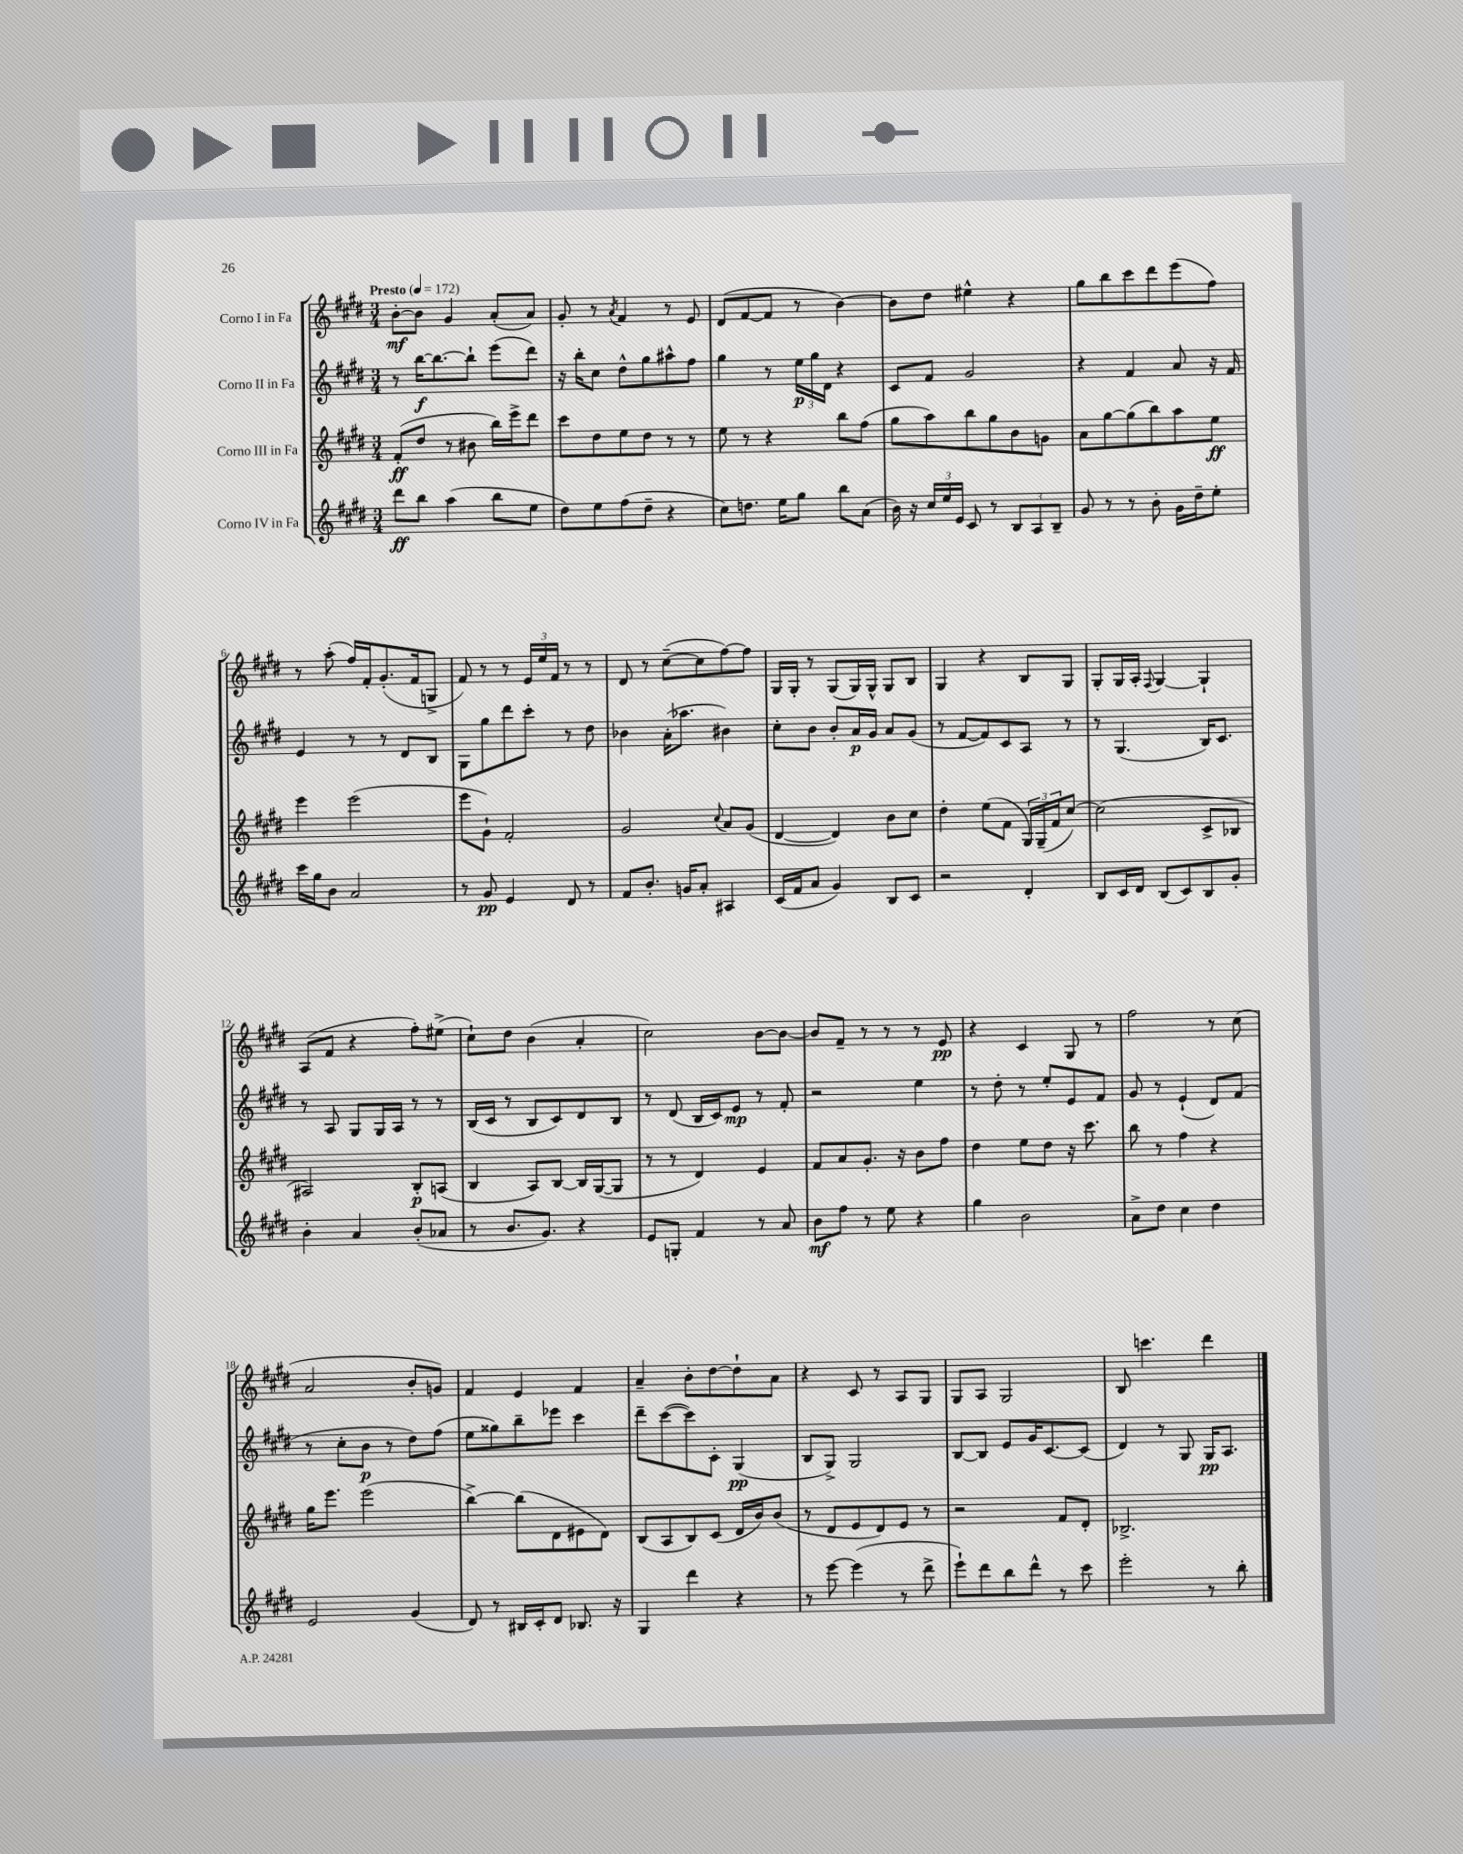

**kern	**kern	**kern	**kern
*staff4	*staff3	*staff2	*staff1
*clefG2	*clefG2	*clefG2	*clefG2
*k[f#c#g#d#]	*k[f#c#g#d#]	*k[f#c#g#d#]	*k[f#c#g#d#]
*M3/4	*M3/4	*M3/4	*M3/4
*MM172	*MM172	*MM172	*MM172
8ddd#	(8f#'	8r	[8b'
8bb	8dd#	[16bb	8b]
.	.	8.bb_	.
(4aa	8r	.	4g#
.	8b#	8bb`]	.
8bb	16bb)	(8eee	(8a'
.	16eee^	.	.
8ee	8ddd#	8ddd#)	8a)
=	=	=	=
8dd#)	8ccc#	16r	8g#'
.	.	16bb'	.
8ee	8dd#	8cc#	8r
.	.	.	8qa
(8ff#	8ee	8dd#^^	4f#
8dd#~	8dd#	8gg#	.
4r	8r	8aa#^^	8r
.	8r	8ff#	8e
=	=	=	=
8cc#)	8ee	4gg#	(8d#
8.dd	8r	.	[8f#
.	4r	8r	8f#]
16ee	.	.	.
8gg#	.	24ee	8r
.	.	24gg#	.
.	.	24d#	.
8bb	8bb	4r	[4b)
(8a	(8ff#	.	.
=	=	=	=
16b)	8gg#	8c#	8b]
16r	.	.	.
24cc#	8aa)	8f#	8dd#
24ee	.	.	.
24e	.	.	.
8c#	8bb	2g#	4ee#^^
8r	8gg#	.	.
12B	8b	.	4r
12A	.	.	.
.	8g	.	.
12B~	.	.	.
=	=	=	=
8g#	8a	4r	8gg#
8r	[8gg#	.	8bb
8r	(8gg#]	4f#	8ccc#
8b'	8bb)	.	8ddd#
16g#	8aa	8a	(8eee
16dd#~	.	.	.
8ee'	8ee	16r	8ff#)
.	.	16f#	.
=	=	=	=
16ccc#	4eee	4e	8r
16gg#	.	.	.
8b	.	.	(8aa'
2a	(2eee	8r	16ff#)
.	.	.	16f#'
.	.	8r	(8.g#'
.	.	8d#	.
.	.	.	16f#
.	.	8B	8G^
=	=	=	=
8r	8eee	8G#	8f#)
8g#	8g#`)	8gg#	8r
4e	2f#'	8ddd#	8r
.	.	8ccc#'	24e
.	.	.	24ee
.	.	.	24f#
8d#	.	8r	8r
8r	.	8dd#	8r
=	=	=	=
8f#	2g#	4b-	8d#
8.b'	.	.	8r
.	.	(16a'	([8cc#~
16g	.	8.aa-	.
8a'	.	.	8cc#]
.	8qqcc#	.	.
4A#	8a	4b#)	[8ff#)
.	(8g#	.	8ff#]
=	=	=	=
(16c#	[4d#	8cc#'	16G#
16f#	.	.	16G#'
8a	.	8b	8r
4g#)	4d#])	8b'	(8G#
.	.	16a	16G#)
.	.	16g#	16G#^^
8B	8b	8a	8G#
8c#	8cc#	(8g#	8B
=	=	=	=
2r	4dd#'	8r	4G#
.	.	[8f#	.
.	(8ee	8f#])	4r
.	8f#	8c#	.
4d#'	24G#)	8A	8B
.	(24G#~	.	.
.	24f#	.	.
.	[8cc#)	8r	8G#
=	=	=	=
8B	(2cc#]	8r	8G#'
16c#	.	(4.G#	16G#
16d#	.	.	16A'
.	.	.	8qqF#
(8B	.	.	[4G#
8c#)	.	.	.
8B	8c#^	16B)	4G#`]
.	.	8.c#	.
8g#'	8B-	.	.
=	=	=	=
4b'	2A#)	8r	(8A
.	.	8A	8f#
4a	.	8G#	4r
.	.	16G#	.
.	.	16A	.
(8b'	8B'	8r	8ff#')
8a-	(8A	8r	(8ee#^
=	=	=	=
8r	4B	(16B	8cc#`)
.	.	16c#	.
8.b	.	8r	8dd#
.	8A)	8B	(4b
8.g#)	.	.	.
.	[8B	8c#)	.
4r	16B]	8d#	4a'
.	([16G#	.	.
.	8G#]	8B	.
=	=	=	=
8e	8r	8r	2cc#)
8G'	8r	(8d#	.
4f#	4d#)	16B	.
.	.	16c#)	.
.	.	8e	.
8r	4e	8r	[8b
8a	.	8f#'	8b_
=	=	=	=
8b	8f#	2r	8b]
8ff#	8a	.	8f#~
8r	8.g#'	.	8r
8ee	.	.	8r
.	16r	.	.
4r	8b	4ee	8r
.	8ff#	.	8e
=	=	=	=
4gg#	4dd#	8r	4r
.	.	8dd#'	.
2b	8ee	8r	4c#
.	8dd#	8ee'	.
.	16r	8e	8G#
.	8.ccc#	.	.
.	.	8f#	8r
=	=	=	=
8a^	8bb	8g#	2ff#
8dd#	8r	8r	.
4cc#	4ff#	(4e`	.
4dd#	4r	8d#)	8r
.	.	(8f#	(8cc#
=	=	=	=
2e	16gg#	8r	2a
.	8.eee	.	.
.	.	8cc#'	.
.	(2eee	8b	.
.	.	8r	.
(4g#	.	8dd#)	8b'
.	.	(8ff#	8g)
=	=	=	=
8d#)	[4bb^)	8ee	4f#
8r	.	8gg##)	.
16B#	(8bb]	8bb~	4e
16c#'	.	.	.
8d#	8d#	8eee-	.
8.B-	8e#	4ccc#	4f#
.	8d#)	.	.
16r	.	.	.
=	=	=	=
4G#	(8B	8ddd#~	4a~
.	8A	([8ccc#	.
4ddd#	8B)	8ccc#])	8b'
.	(8c#	8c#'	[8dd#
4r	16d#	(4G#	8dd#`]
.	16b)	.	.
.	(8b	.	8a
=	=	=	=
8r	8r	8B	4r
[8eee	8d#	8G#^)	.
(4eee]	8e	2G#	8c#
.	8d#)	.	8r
8r	8e	.	8A
8ddd#^	8r	.	8G#
=	=	=	=
8eee`)	2r	[8B	8G#
8ddd#	.	8B]	8A
8bb	.	8e	2G#
8ddd#^^	.	16g#	.
.	.	[8.c#	.
8r	8f#	.	.
8ccc#	8d#'	(8c#]	.
=	=	=	=
2eee'	2.B-^	4d#)	8B
.	.	.	4.ccc
.	.	8r	.
.	.	8G#	.
8r	.	16G#	4ddd#
.	.	8.A	.
8bb'	.	.	.
==	==	==	==
*-	*-	*-	*-
